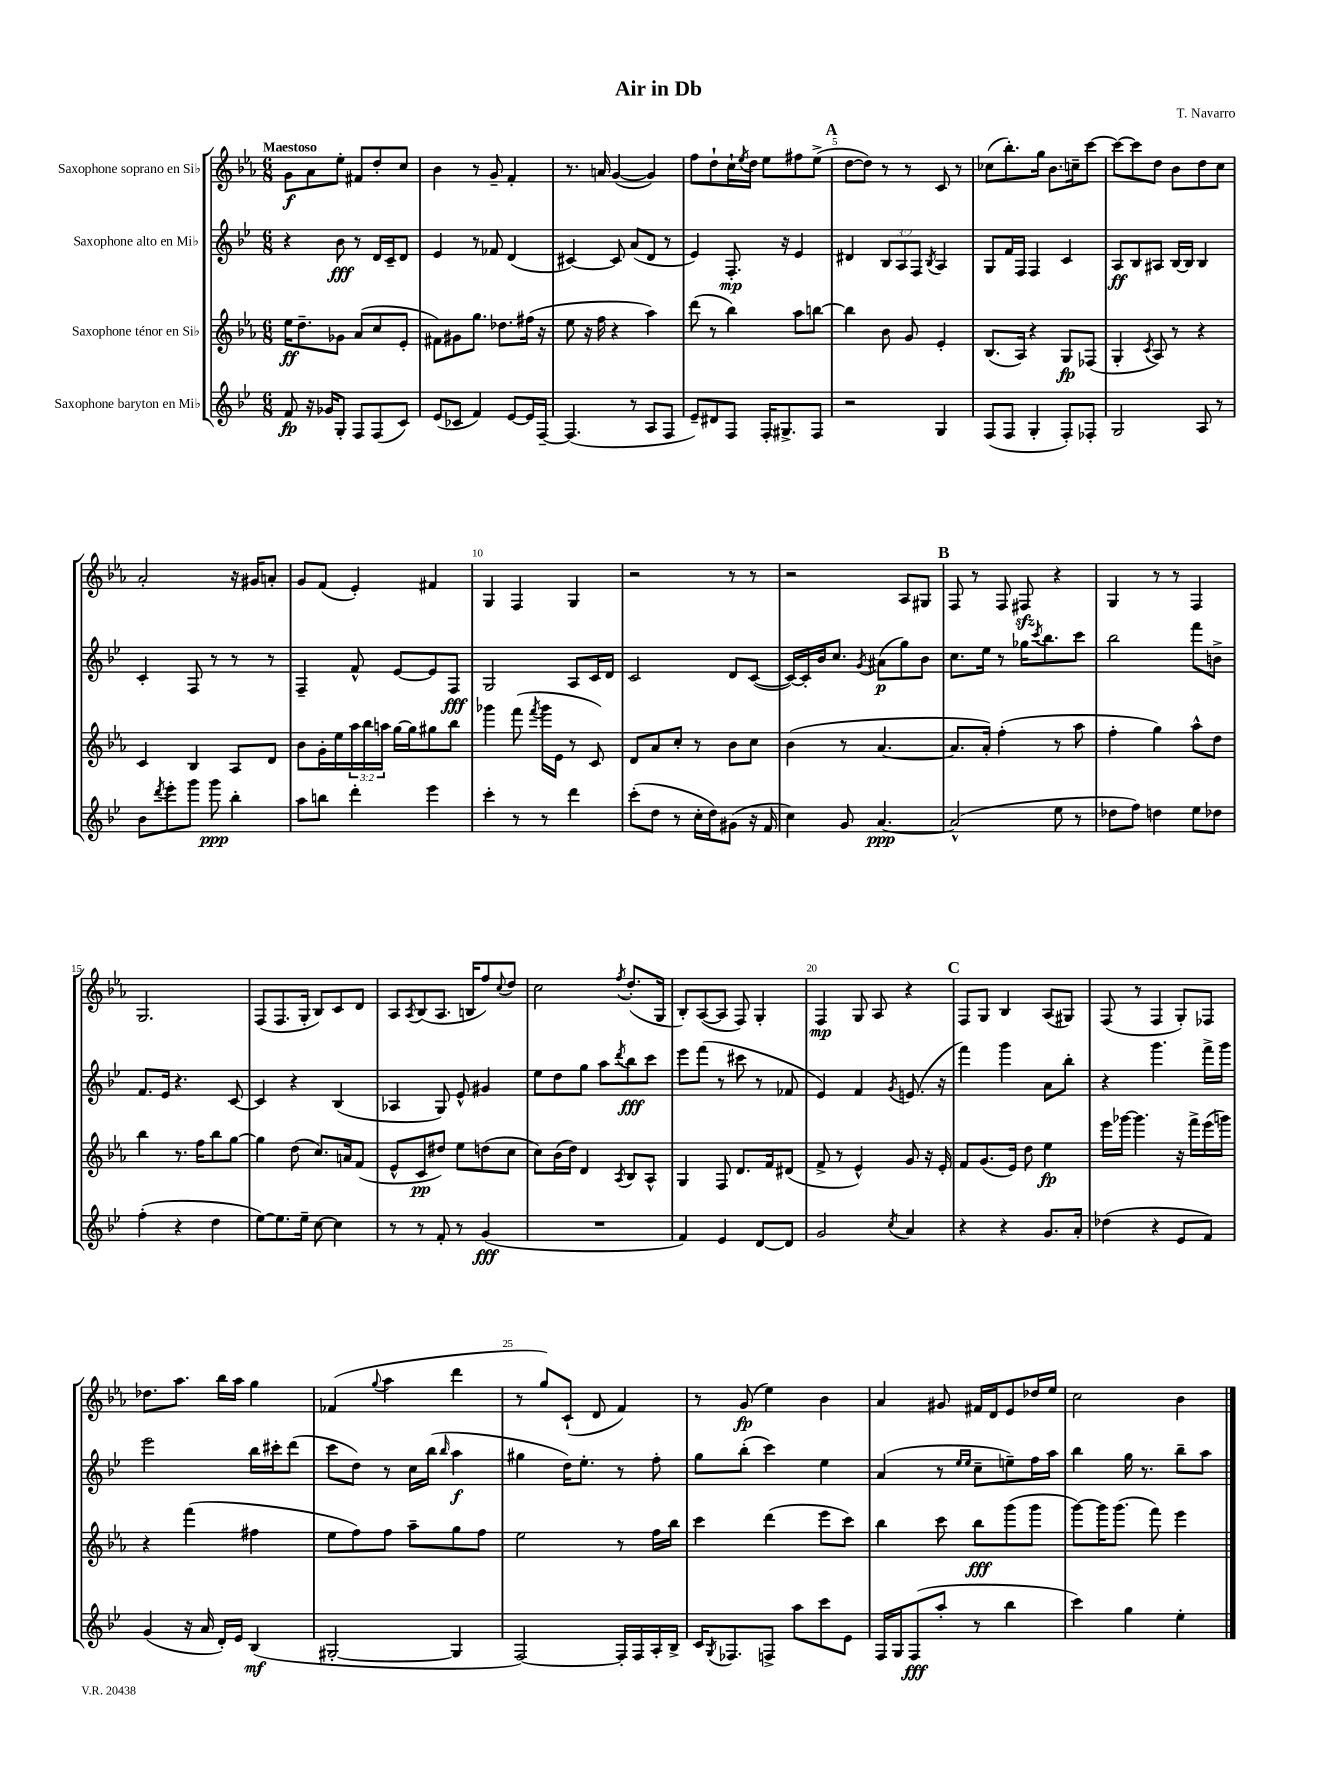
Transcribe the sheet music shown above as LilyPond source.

\header { title = "Air in Db" composer = "T. Navarro" }
<<
\new StaffGroup <<
\new Staff = "s0" \with { instrumentName = "Saxophone soprano en Sib" } {
    \clef treble \key ees \major \numericTimeSignature \time 6/8 \tempo "Maestoso"
    g'8\f aes'8 ees''8-. fis'8 d''8-. c''8 |
    bes'4 r8 g'8-- f'4-. |
    r8. a'16 g'4~( g'4) |
    f''8 d''8-! c''16-! \acciaccatura { ees''8 } d''16 ees''8 fis''8 ees''8->( |
    \mark \markup { \bold "A" } d''8~ d''8) r8 r8 c'8 r8 |
    ces''8( bes''8.-.) g''16 bes'8. c''16-- c'''8~ |
    c'''8~ c'''8 d''8 bes'8 d''8 c''8 |
    aes'2-. r16 gis'16 a'8-. |
    g'8 f'8( ees'4-.) fis'4 |
    g4 f4 g4 |
    r2 r8 r8 |
    r2 aes8 gis8 |
    \mark \markup { \bold "B" } f8 r8 f8 fis8\sfz r4 |
    g4 r8 r8 f4 |
    g2. |
    f8( f8. g16-. bes8) c'8 d'8 |
    aes8 \acciaccatura { aes8 } bes8( aes8. b16 f''8) \appoggiatura { c''8 } d''8 |
    c''2 \acciaccatura { f''8 } d''8.-.( g16 |
    bes8-.) aes8~( aes8 f8) g4-. |
    f4\mp g8 aes8 r4 |
    \mark \markup { \bold "C" } f8 g8 bes4 aes8( gis8) |
    f8( r8 f4 g8-.) fes8 |
    des''8. aes''8. bes''16 aes''16 g''4 |
    fes'4( \appoggiatura { g''8 } aes''4 d'''4 |
    r8 g''8) c'8-!( d'8 f'4) |
    r8 g'8\fp( ees''4) bes'4 |
    aes'4 gis'8 fis'16 d'16 ees'8 des''16 ees''16 |
    c''2 bes'4 \bar "|." |
}
\new Staff = "s1" \with { instrumentName = "Saxophone alto en Mib" } {
    \clef treble \key bes \major \numericTimeSignature \time 6/8 \override Staff.TupletNumber.text = #tuplet-number::calc-fraction-text
    r4 bes'8\fff r8 d'16 c'16-- d'8 |
    ees'4 r8 fes'8 d'4( |
    cis'4~) cis'8 a'8( d'8 r8 |
    ees'4) f8.-.\mp r16 ees'4 |
    \mark \markup { \bold "A" } dis'4 \tuplet 3/2 { bes8 a8 f8 } \acciaccatura { bes8 } a4 |
    g8 f'16 f16 f4 c'4 |
    a8\ff bes8 ais8 bes16~ bes16 bes4 |
    c'4-. f8 r8 r8 r8 |
    f4-- f'8-^ ees'8~ ees'8 f8\fff |
    g2 a8 c'16 d'16 |
    c'2 d'8 c'8~( |
    c'16~) c'16-. bes'16 c''8. \acciaccatura { g'8 } ais'8\p( g''8) bes'8 |
    \mark \markup { \bold "B" } c''8. ees''16 r8 ges''16 \acciaccatura { c'''8 } bes''8. c'''8 |
    bes''2 f'''8 b'8-> |
    f'8. ees'16 r4. c'8~ |
    c'4 r4 bes4( |
    aes4 g8) ees'8-^ gis'4 |
    ees''8 d''8 g''8 a''8 \acciaccatura { d'''8 } bes''8\fff c'''8 |
    ees'''8 f'''8( r8 cis'''8 r8 fes'8 |
    ees'4) f'4 \acciaccatura { g'8 } e'8.( r16 |
    \mark \markup { \bold "C" } f'''4) g'''4 a'8 bes''8-. |
    r4 g'''4. f'''16-> g'''16 |
    ees'''2 bes''16 cis'''16-. d'''8( |
    c'''8 d''8) r8 c''16 bes''16( \grace { bes''16 } a''4\f |
    gis''4 d''16) ees''8.-. r8 f''8-. |
    g''8 bes''8-.( c'''4) ees''4 |
    a'4( r8 \grace { ees''16 ees''16 } c''8-- e''8--) f''16 a''16 |
    bes''4 g''16 r8. bes''8-- a''8 \bar "|." |
}
\new Staff = "s2" \with { instrumentName = "Saxophone ténor en Sib" } {
    \clef treble \key ees \major \numericTimeSignature \time 6/8 \override Staff.TupletNumber.text = #tuplet-number::calc-fraction-text
    ees''16\ff d''8.-- ges'8 aes'8( c''8 ees'8-. |
    fis'8) gis'8 g''8. des''8. fis''16( r16 |
    ees''8 r16 f''16 r4 aes''4) |
    d'''8( r8 bes''4) aes''8 b''8~ |
    \mark \markup { \bold "A" } b''4 bes'8 g'8 ees'4-. |
    bes8.( aes16) r4 g8\fp fes8( |
    g4-. \acciaccatura { c'8 } aes8) r8 r4 |
    c'4 bes4 aes8 d'8 |
    bes'8 g'16-. ees''16 \tuplet 3/2 { aes''16 bes''16 a''16 } g''16~ g''16 gis''8 bes''8 |
    ges'''4 f'''8( \acciaccatura { f'''8 } ges'''16 ees'16 r8 c'8) |
    d'8 aes'8 c''8-. r8 bes'8 c''8 |
    bes'4( r8 aes'4.~ |
    \mark \markup { \bold "B" } aes'8. aes'16-.) f''4-.( r8 aes''8 |
    f''4-. g''4) aes''8-^ d''8 |
    bes''4 r8. f''16 bes''8 g''8~ |
    g''4 d''8( c''8.) a'16 f'8( |
    ees'8-^ c'8\pp dis''8) ees''8 d''8( c''8 |
    c''8) bes'16( d''16) d'4 \acciaccatura { aes8 } bes8 aes8-^ |
    g4 f8 d'8. f'16 dis'8( |
    f'8-> r8 ees'4-^) g'8 r16 ees'16-. |
    \mark \markup { \bold "C" } f'8 g'8.( ees'16) d''8 ees''4\fp |
    ees'''16 ges'''16~ ges'''4. r16 f'''16-> ees'''16( g'''16) |
    r4 f'''4( fis''4 |
    ees''8 f''8) f''8 aes''8-- g''8 f''8 |
    ees''2 r8 f''16 bes''16 |
    c'''4 d'''4( ees'''8 c'''8) |
    bes''4 c'''8 bes''8\fff g'''8( g'''8 |
    g'''8~) g'''16 g'''8.( f'''8) ees'''4 \bar "|." |
}
\new Staff = "s3" \with { instrumentName = "Saxophone baryton en Mib" } {
    \clef treble \key bes \major \numericTimeSignature \time 6/8
    f'8\fp r16 ges'16 g8-. f8 f8( c'8) |
    ees'8( ces'8 f'4) ees'8~ ees'16 f16~-- |
    f4.( r8 a8 f8 |
    ees'8--) dis'8 f8 f16-. gis8.-> f8 |
    \mark \markup { \bold "A" } r2 g4 |
    f8( f8 g4-. f8-.) fes8-. |
    g2 a8 r8 |
    bes'8 \acciaccatura { d'''8 } ees'''8-. g'''8 g'''8\ppp bes''4-. |
    a''8 b''8 d'''4-. ees'''4 |
    c'''4-. r8 r8 d'''4 |
    c'''8-.( d''8 r8 c''16-. d''16) gis'8( r16 f'16 |
    c''4) g'8 a'4.~\ppp |
    \mark \markup { \bold "B" } a'2-^( ees''8 r8 |
    des''8 f''8) d''4 ees''8 des''8 |
    f''4-.( r4 d''4 |
    ees''8~) ees''8. ees''16-- c''8~ c''4 |
    r8 r8 f'8-. r8 g'4\fff( |
    R2. |
    f'4) ees'4 d'8~ d'8 |
    g'2 \acciaccatura { c''8 } a'4 |
    \mark \markup { \bold "C" } r4 r4 g'8. a'16-. |
    des''4( r4 ees'8 f'8) |
    g'4( r16 a'16 d'16-.) ees'16 bes4\mf( |
    gis2~-. gis4 |
    f2~) f16-. f16 a16-. bes16-> |
    c'16 \acciaccatura { g8 } fes8. f8-> a''8 c'''8 ees'8 |
    f16 g16 f8\fff( a''8-. r8 bes''4 |
    c'''4) g''4 ees''4-. \bar "|." |
}
>>
>>
\layout { \context { \Score \override BarNumber.break-visibility = ##(#f #t #t) barNumberVisibility = #(every-nth-bar-number-visible 5) } }
